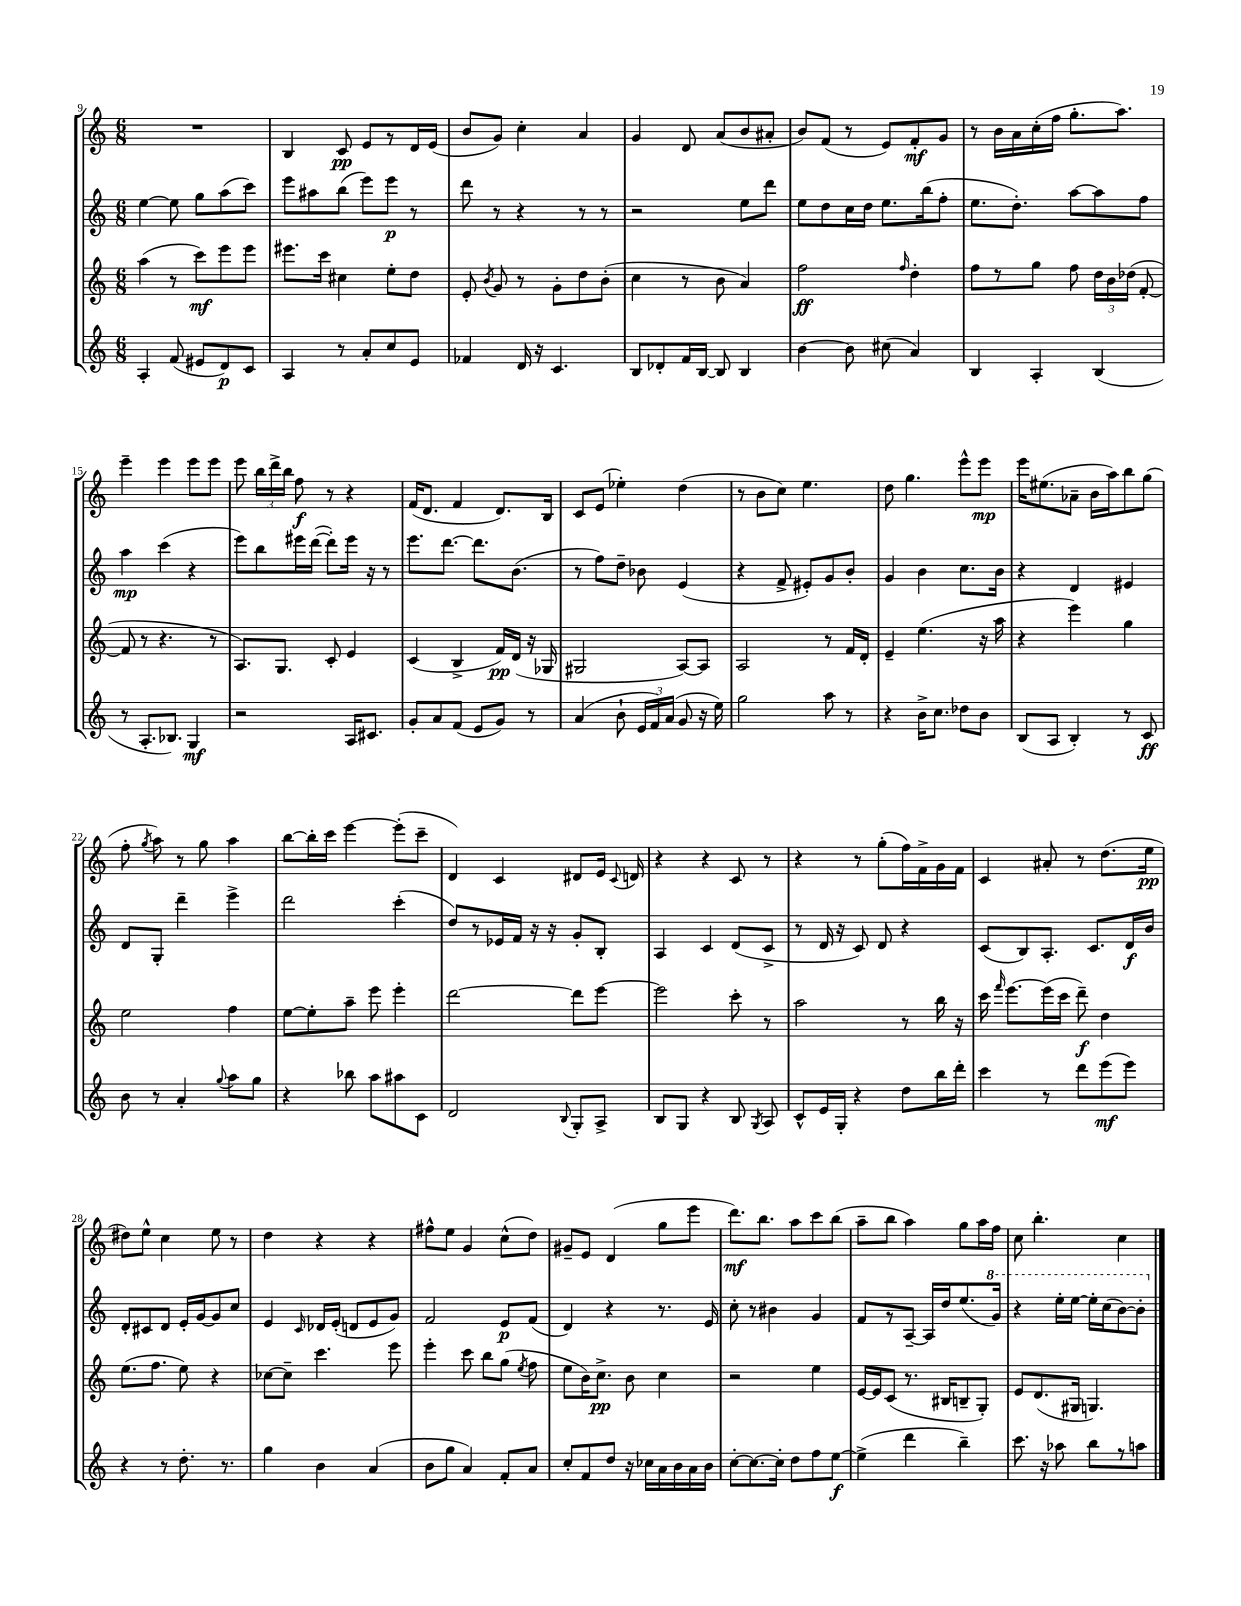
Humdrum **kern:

**kern	**dynam	**kern	**dynam	**kern	**dynam	**kern	**dynam
*part4	*part4	*part3	*part3	*part2	*part2	*part1	*part1
*staff4	*staff4	*staff3	*staff3	*staff2	*staff2	*staff1	*staff1
*clefG2	*	*clefG2	*	*clefG2	*	*clefG2	*
*k[]	*	*k[]	*	*k[]	*	*k[]	*
*M6/8	*	*M6/8	*	*M6/8	*	*M6/8	*
=9	=9	=9	=9	=9	=9	=9	=9
4A'/	.	(4aa\	.	[4ee\	.	2.r	.
(8f/	.	8r	.	8ee\]	.	.	.
8e#X/L	.	8ccc\L)	mf	8gg\L	.	.	.
8d/)	p	8eee\	.	(8aa\	.	.	.
8c/J	.	8eee\J	.	8ccc\J)	.	.	.
=10	=10	=10	=10	=10	=10	=10	=10
4A/	.	8.eee#X\L	.	8eee\L	.	4B/	.
.	.	.	.	8aa#X\	.	.	.
.	.	16ccc\Jk	.	.	.	.	.
8r	.	4cc#X\	.	(8bb\J	.	8c/	pp
8a'/L	.	.	.	8eee\L)	.	8e/L	.
8cc/	.	8ee'\L	.	8eee\J	p	8r	.
8e/J	.	8dd\J	.	8r	.	16d/L	.
.	.	.	.	.	.	(16e/JJ	.
=11	=11	=11	=11	=11	=11	=11	=11
4f-X/	.	8e'/	.	8ddd\	.	8b/L	.
.	.	8qb/	.	.	.	.	.
.	.	8g/	.	8r	.	8g/J)	.
16d/	.	8r	.	4r	.	4cc'\	.
16r	.	.	.	.	.	.	.
4.c/	.	8g'\L	.	.	.	.	.
.	.	8dd\	.	8r	.	4a/	.
.	.	(8b'\J	.	8r	.	.	.
=12	=12	=12	=12	=12	=12	=12	=12
8B/L	.	4cc\	.	2r	.	4g/	.
8d-X'/	.	.	.	.	.	.	.
16f/L	.	8r	.	.	.	8d/	.
[16B/JJ	.	.	.	.	.	.	.
8B/]	.	8b\	.	.	.	(8a/L	.
4B/	.	4a/)	.	8ee\L	.	8b/	.
.	.	.	.	8ddd\J	.	8a#X'/J	.
=13	=13	=13	=13	=13	=13	=13	=13
[4b\	.	2ff\	ff	8ee\L	.	8b/L)	.
.	.	.	.	8dd\	.	(8f/J	.
8b\]	.	.	.	16cc\L	.	8r	.
.	.	.	.	16dd\JJ	.	.	.
(8cc#X\	.	.	.	8.ee\L	.	8e/L)	.
.	.	16qqff/	.	.	.	.	.
4a/)	.	4dd'\	.	.	.	8f'/	mf
.	.	.	.	(16bb\k	.	.	.
.	.	.	.	8ff'\J	.	8g/J	.
=14	=14	=14	=14	=14	=14	=14	=14
4B/	.	8ff\L	.	8.ee\L	.	8r	.
.	.	8r	.	.	.	16b\LL	.
.	.	.	.	8.dd'\J)	.	16a\	.
4A'/	.	8gg\J	.	.	.	(16cc'\	.
.	.	.	.	.	.	16ff\JJ	.
.	.	8ff\	.	[8aa\L	.	8.gg'\L	.
(4B/	.	24dd\LL	.	8aa\]	.	.	.
.	.	24b\	.	.	.	.	.
.	.	.	.	.	.	8.aa\J)	.
.	.	(24dd-X\JJ	.	.	.	.	.
.	.	[8f'/	.	8ff\J	.	.	.
!!LO:LB:g=z
=15	=15	=15	=15	=15	=15	=15	=15
8r	.	8f/]	.	4aa\	mp	4eee~\	.
8.A'/L	.	8r	.	.	.	.	.
.	.	4.r	.	(4ccc\	.	4eee\	.
8.B-X/J)	.	.	.	.	.	.	.
4G/	mf	.	.	4r	.	8eee\L	.
.	.	8r	.	.	.	8eee\J	.
=16	=16	=16	=16	=16	=16	=16	=16
2r	.	8.A/L)	.	8eee\L)	.	8eee\	.
.	.	.	.	8bb\	.	24bb\LL	.
.	.	.	.	.	.	24ddd^\	.
.	.	8.G/J	.	.	.	.	.
.	.	.	.	.	.	24bb\JJ	.
.	.	.	.	16eee#X\L	.	8ff\	f
.	.	.	.	([16ddd\JJ	.	.	.
.	.	8c'/	.	8ddd'\L])	.	8r	.
16A/KL	.	4e/	.	16eee#\Jk	.	4r	.
8.c#X/J	.	.	.	16r	.	.	.
.	.	.	.	8r	.	.	.
=17	=17	=17	=17	=17	=17	=17	=17
8g'/L	.	(4c/	.	8.eee\L	.	(16f/KL	.
.	.	.	.	.	.	8.d/J	.
8a/	.	.	.	.	.	.	.
.	.	.	.	[8.ddd\J	.	.	.
(8f/J	.	4B^/	.	.	.	4f/	.
8e/L	.	.	.	8.ddd\L]	.	.	.
8g/J)	.	16f/LL)	pp	.	.	8.d/L)	.
.	.	(16d/JJ	.	(8.b\J	.	.	.
8r	.	16r	.	.	.	.	.
.	.	16G-X/	.	.	.	16B/Jk	.
=18	=18	=18	=18	=18	=18	=18	=18
(4a/	.	2G#X/	.	8r	.	8c/L	.
.	.	.	.	8ff\L)	.	(8e/J	.
8b`\	.	.	.	8dd~\J	.	4ee-X'\)	.
24e/LL	.	.	.	8b-X\	.	.	.
24f/)	.	.	.	.	.	.	.
(24a/JJ	.	.	.	.	.	.	.
8g/	.	[8A/L)	.	(4e/	.	(4dd\	.
16r	.	8A/J]	.	.	.	.	.
16ee\)	.	.	.	.	.	.	.
=19	=19	=19	=19	=19	=19	=19	=19
2gg\	.	2A/	.	4r	.	8r	.
.	.	.	.	.	.	8b\L	.
.	.	.	.	8f^/	.	8cc\J)	.
.	.	.	.	8e#X'/L)	.	4.ee\	.
8aa\	.	8r	.	8g/	.	.	.
8r	.	16f/LL	.	8b'/J	.	.	.
.	.	16d'/JJ	.	.	.	.	.
=20	=20	=20	=20	=20	=20	=20	=20
4r	.	4e~/	.	4g/	.	8dd\	.
.	.	.	.	.	.	4.gg\	.
16b^\KL	.	(4.ee\	.	4b\	.	.	.
8.cc\J	.	.	.	.	.	.	.
8dd-X\L	.	.	.	8.cc\L	.	8eee^^\L	.
8b\J	.	16r	.	.	.	8eee\J	mp
.	.	16aa\	.	16b\Jk	.	.	.
=21	=21	=21	=21	=21	=21	=21	=21
(8B/L	.	4r	.	4r	.	16eee\KL	.
.	.	.	.	.	.	(8.ee#X\	.
8A/J	.	.	.	.	.	.	.
4B'/)	.	4eee\)	.	4d/	.	8a-X~\J	.
.	.	.	.	.	.	16b\LL	.
.	.	.	.	.	.	16aa\J)	.
8r	.	4gg\	.	4e#X/	.	8bb\	.
8c/	ff	.	.	.	.	(8gg\J	.
!!LO:LB:g=z
=22	=22	=22	=22	=22	=22	=22	=22
8b\	.	2ee\	.	8d/L	.	8ff'\	.
.	.	.	.	.	.	8qgg/	.
8r	.	.	.	8G'/J	.	8aa\)	.
4a'/	.	.	.	4ddd~\	.	8r	.
.	.	.	.	.	.	8gg\	.
8qqgg/	.	.	.	.	.	.	.
8aa\L	.	4ff\	.	4eee^\	.	4aa\	.
8gg\J	.	.	.	.	.	.	.
=23	=23	=23	=23	=23	=23	=23	=23
4r	.	[8ee\L	.	2ddd\	.	[8bb\L	.
.	.	8ee'\]	.	.	.	16bb'\L]	.
.	.	.	.	.	.	16ccc\JJ	.
8bb-X\	.	8aa~\J	.	.	.	[4eee\	.
8aa\L	.	8eee\	.	.	.	.	.
8aa#X\	.	4eee'\	.	(4ccc'\	.	(8eee'\L]	.
8c\J	.	.	.	.	.	8ccc~\J	.
=24	=24	=24	=24	=24	=24	=24	=24
2d/	.	[2ddd\	.	8dd/L)	.	4d/)	.
.	.	.	.	8r	.	.	.
.	.	.	.	16e-X/L	.	4c/	.
.	.	.	.	16f/JJ	.	.	.
.	.	.	.	16r	.	.	.
.	.	.	.	16r	.	.	.
8qqB/	.	.	.	.	.	.	.
8G'/L	.	8ddd\L]	.	8g'/L	.	8d#X/L	.
8A^/J	.	[8eee\J	.	8B'/J	.	16e/Jk	.
.	.	.	.	.	.	8qqc/	.
.	.	.	.	.	.	16dn/	.
=25	=25	=25	=25	=25	=25	=25	=25
8B/L	.	2eee\]	.	4A/	.	4r	.
8G/J	.	.	.	.	.	.	.
4r	.	.	.	4c/	.	4r	.
8B/	.	8ccc'\	.	(8d/L	.	8c/	.
8qG/	.	.	.	.	.	.	.
8A/	.	8r	.	8c^/J	.	8r	.
=26	=26	=26	=26	=26	=26	=26	=26
8c^^/L	.	2aa\	.	8r	.	4r	.
16e/L	.	.	.	16d/	.	.	.
16G'/JJ	.	.	.	16r	.	.	.
4r	.	.	.	8c/)	.	8r	.
.	.	.	.	8d/	.	(8gg'\L	.
8dd\L	.	8r	.	4r	.	16ff\L)	.
.	.	.	.	.	.	16f^\	.
16bb\L	.	16bb\	.	.	.	16g\	.
16ddd'\JJ	.	16r	.	.	.	16f\JJ	.
=27	=27	=27	=27	=27	=27	=27	=27
4ccc\	.	16ccc\	.	(8c/L	.	4c/	.
.	.	16qqfff/	.	.	.	.	.
.	.	[8.eee\L	.	.	.	.	.
.	.	.	.	8B/)	.	.	.
8r	.	(16eee\L]	.	8.A'/J	.	8a#X'/	.
.	.	16ccc\JJ	.	.	.	.	.
8ddd\L	.	8ddd~\)	f	.	.	8r	.
.	.	.	.	8.c/L	.	.	.
(8eee\	mf	4dd\	.	.	.	(8.dd\L	.
8eee\J)	.	.	.	16d/L	f	.	.
.	.	.	.	16b/JJ	.	16ee\Jk	pp
!!LO:LB:g=z
=28	=28	=28	=28	=28	=28	=28	=28
4r	.	(8.ee\L	.	8d'/L	.	8dd#X\L)	.
.	.	.	.	8c#X/	.	8ee^^\J	.
.	.	8.ff\J	.	.	.	.	.
8r	.	.	.	8d/J	.	4cc\	.
8.dd'\	.	8ee\)	.	16e'/LL	.	.	.
.	.	.	.	[16g/J	.	.	.
.	.	4r	.	8g/]	.	8ee\	.
8.r	.	.	.	.	.	.	.
.	.	.	.	8cc/J	.	8r	.
=29	=29	=29	=29	=29	=29	=29	=29
4gg\	.	[8cc-X\L	.	4e/	.	4dd\	.
.	.	8cc-~\J]	.	.	.	.	.
.	.	.	.	16qqc/	.	.	.
4b\	.	4.ccc\	.	16d-X/LL	.	4r	.
.	.	.	.	(16e'/JJ	.	.	.
.	.	.	.	8dn/L	.	.	.
(4a/	.	.	.	8e/	.	4r	.
.	.	8eee\	.	8g/J)	.	.	.
=30	=30	=30	=30	=30	=30	=30	=30
8b\L	.	4eee'\	.	2f/	.	8ff#X^^\L	.
8gg\J	.	.	.	.	.	8ee\J	.
4a/)	.	8ccc\	.	.	.	4g/	.
.	.	8bb\L	.	.	.	.	.
8f'/L	.	(8gg\J	.	8e/L	p	(8cc^^\L	.
.	.	8qee/	.	.	.	.	.
8a/J	.	8ff\	.	(8f/J	.	8dd\J)	.
=31	=31	=31	=31	=31	=31	=31	=31
8cc'/L	.	8ee\L	.	4d/)	.	8g#X~/L	.
8f/	.	16b\K)	.	.	.	8e/J	.
.	.	8.cc^\J	pp	.	.	.	.
8dd/J	.	.	.	4r	.	(4d/	.
16r	.	8b\	.	.	.	.	.
16cc-X\LL	.	.	.	.	.	.	.
16a\	.	4cc\	.	8.r	.	8gg\L	.
16b\	.	.	.	.	.	.	.
16a\	.	.	.	.	.	8eee\J	.
16b\JJ	.	.	.	16e/	.	.	.
=32	=32	=32	=32	=32	=32	=32	=32
[8cc'\L	.	2r	.	8cc'\	.	8.ddd\L)	mf
8.cc\_	.	.	.	8r	.	.	.
.	.	.	.	.	.	8.bb\J	.
.	.	.	.	4b#X\	.	.	.
16cc'\Jk]	.	.	.	.	.	.	.
8dd\L	.	.	.	.	.	8aa\L	.
8ff\	.	4ee\	.	4g/	.	8ccc\	.
[8ee\J	f	.	.	.	.	(8bb\J	.
=33	=33	=33	=33	=33	=33	=33	=33
(4ee^\]	.	[16e/LL	.	8f/L	.	8aa~\L	.
.	.	16e/J]	.	.	.	.	.
.	.	(8c/J	.	8r	.	8bb\J	.
4ddd\	.	8.r	.	[8A~/J	.	4aa\)	.
.	.	.	.	16A/LL]	.	.	.
.	.	16B#X/KL	.	16dd/J	.	.	.
4bb~\)	.	8Bn~/	.	(8.ee/	.	8gg\L	.
.	.	8G'/J)	.	.	.	16aa\L	.
*	*	*	*	*8va	*	*	*
.	.	.	.	16gg/Jk)	.	16ff\JJ	.
=34	=34	=34	=34	=34	=34	=34	=34
8.ccc\	.	8e/L	.	4r	.	8cc\	.
.	.	(8.d/	.	.	.	4.bb'\	.
16r	.	.	.	.	.	.	.
8aa-X\	.	.	.	16eee'\LL	.	.	.
.	.	16G#X/Jk	.	[16eee\JJ	.	.	.
8bb\L	.	4.Gn/)	.	16eee'\LL]	.	.	.
.	.	.	.	(16ccc\J	.	.	.
8r	.	.	.	[8bb\)	.	4cc\	.
8aan\J	.	.	.	8bb'\J]	.	.	.
*	*	*	*	*X8va	*	*	*
==	==	==	==	==	==	==	==
*-	*-	*-	*-	*-	*-	*-	*-
